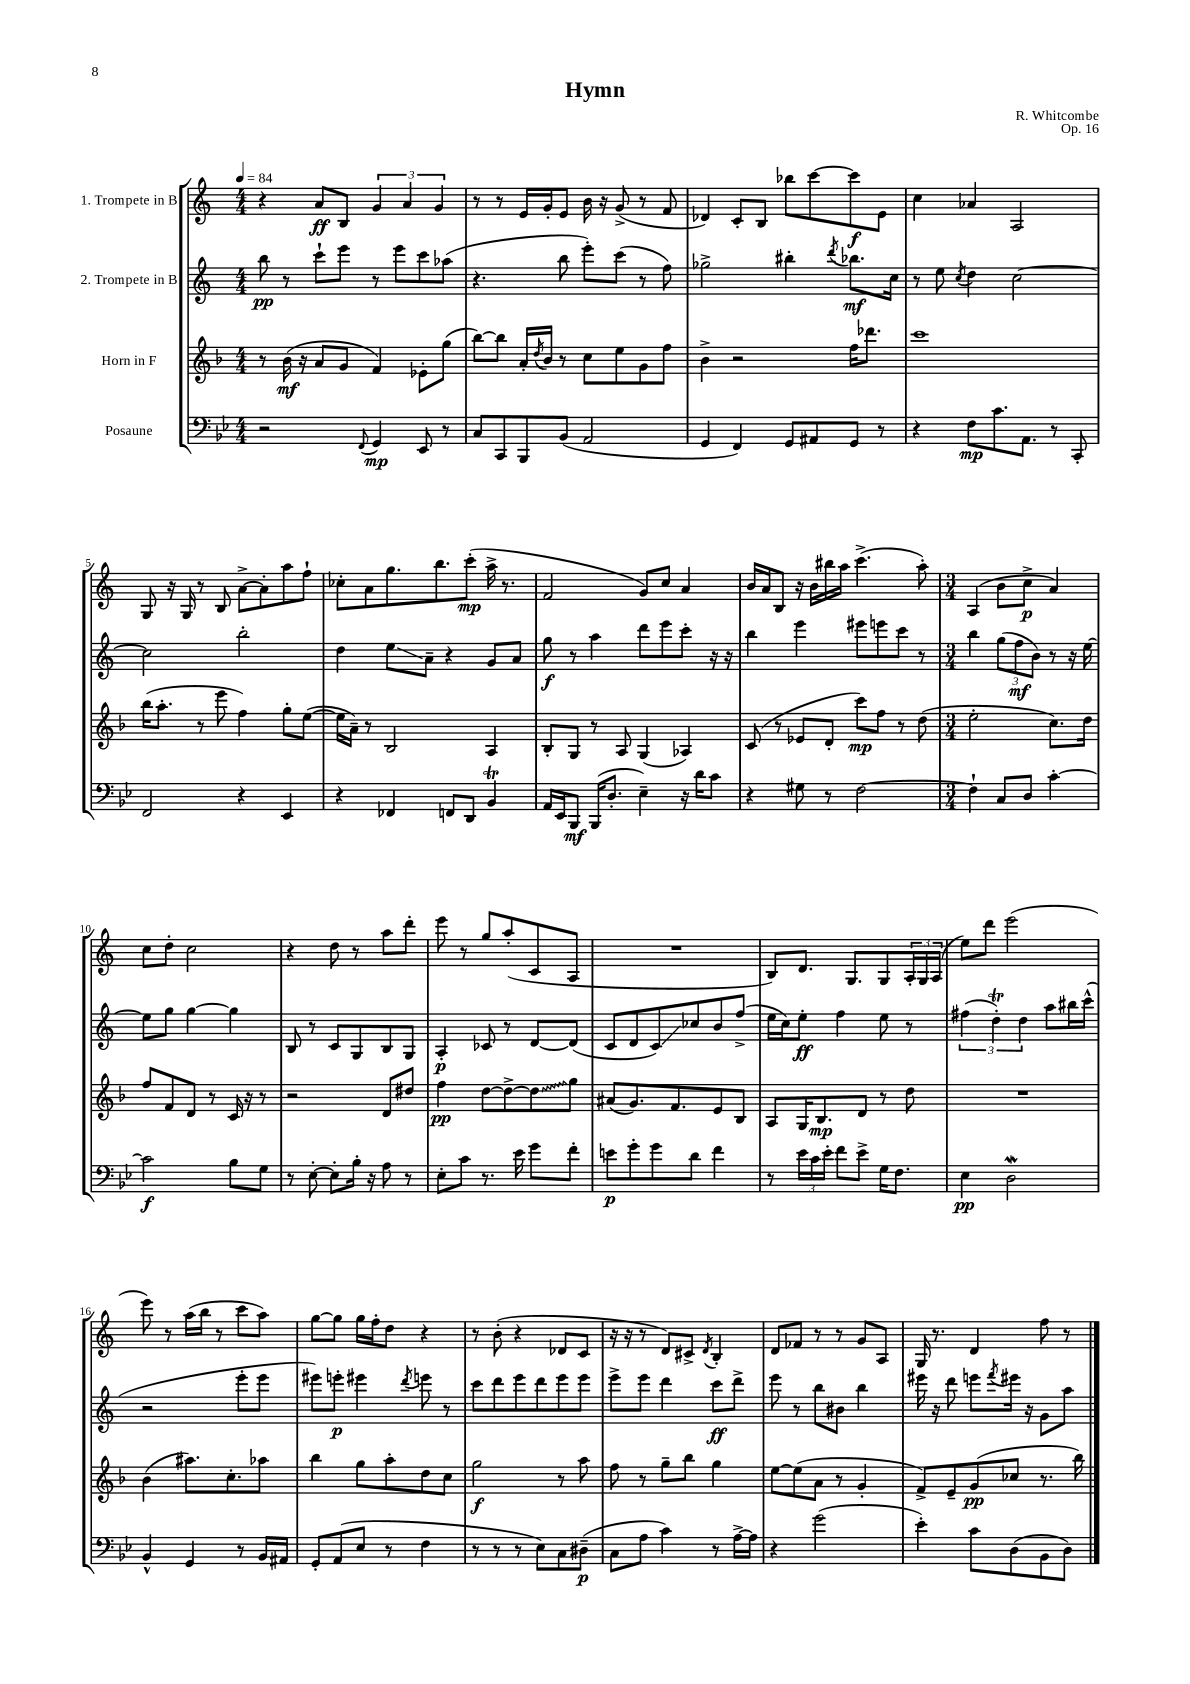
\header { title = "Hymn" composer = "R. Whitcombe" opus = "Op. 16" }
<<
\new StaffGroup <<
\new Staff = "s0" \with { instrumentName = "1. Trompete in B" } {
    \clef treble \key c \major \numericTimeSignature \time 4/4 \tempo 4 = 84
    r4 a'8\ff b8 \tuplet 3/2 { g'4 a'4 g'4 } |
    r8 r8 e'16 g'16-. e'8 b'16 r16 g'8->( r8 f'8 |
    des'4) c'8-. b8 bes''8 c'''8~ c'''8\f e'8 |
    c''4 aes'4 a2 |
    g8 r16 g16 r8 b8 a'8~-> a'8-. a''8 f''8-! |
    ces''8-. a'8 g''8. b''8. c'''8-.\mp( a''16-> r8. |
    f'2 g'8) c''8 a'4 |
    b'16 a'16 b8 r16 b'16 bis''16 a''16 c'''4.->( a''8-.) |
    \numericTimeSignature \time 3/4 a4( b'8 c''8->\p a'4) |
    c''8 d''8-. c''2 |
    r4 d''8 r8 a''8 d'''8-. |
    e'''8 r8 g''8 a''8-.( c'8 a8 |
    R2. |
    b8) d'8. g8. g8 \tuplet 3/2 { a16-. g16 a16( } |
    e''8) d'''8 e'''2( |
    e'''8) r8 a''16( b''16 r8 c'''8 a''8) |
    g''8~ g''8 g''16 f''16-. d''8 r4 |
    r8 b'8-.( r4 des'8 c'8 |
    r16 r16 r8 d'8) cis'8-> \acciaccatura { d'8 } b4-. |
    d'8 fes'8 r8 r8 g'8 a8 |
    g16 r8. d'4 f''8 r8 \bar "|." |
}
\new Staff = "s1" \with { instrumentName = "2. Trompete in B" } {
    \clef treble \key c \major \numericTimeSignature \time 4/4
    b''8\pp r8 c'''8-! e'''8 r8 e'''8 c'''8 aes''8( |
    r4. b''8 e'''8-.) c'''8( r8 f''8) |
    ges''2-> bis''4-. \acciaccatura { d'''8 } bes''8.\mf c''16 |
    r8 e''8 \acciaccatura { c''8 } d''4 c''2~ |
    c''2 b''2-. |
    d''4 e''8\glissando a'8-- r4 g'8 a'8 |
    g''8\f r8 a''4 d'''8 e'''8 c'''8-. r16 r16 |
    b''4 e'''4 eis'''8 e'''8 c'''8 r8 |
    \numericTimeSignature \time 3/4 b''4 \tuplet 3/2 { g''8( f''8\mf b'8) } r8 r16 e''16~ |
    e''8 g''8 g''4~ g''4 |
    b8 r8 c'8 g8 b8 g8 |
    a4-.\p ces'8 r8 d'8~ d'8( |
    c'8 d'8 c'8\glissando) ces''8 b'8 f''8->( |
    e''16 c''16) e''8-.\ff f''4 e''8 r8 |
    \tuplet 3/2 { fis''4( d''4-.\trill) d''4 } a''8 bis''16 c'''16-^( |
    r2 e'''8-. e'''8 |
    eis'''8) e'''8-.\p eis'''4 \acciaccatura { d'''8 } e'''8 r8 |
    c'''8 d'''8 e'''8 d'''8 e'''8 e'''8 |
    e'''8-> e'''8 d'''4 c'''8\ff d'''8-> |
    e'''8 r8 b''8 bis'8 b''4 |
    eis'''16 r16 d'''8 e'''8 \acciaccatura { f'''8 } eis'''16 r16 g'8 a''8 \bar "|." |
}
\new Staff = "s2" \with { instrumentName = "Horn in F" } {
    \clef treble \key f \major \numericTimeSignature \time 4/4
    r8 bes'16\mf( r16 a'8 g'8 f'4) ees'8-. g''8( |
    bes''8~) bes''8 a'16-. \acciaccatura { d''8 } bes'16 r8 c''8 e''8 g'8 f''8 |
    bes'4-> r2 f''16 des'''8. |
    c'''1 |
    bes''16( a''8.-. r8 e'''8 f''4) g''8-. e''8~( |
    e''16 a'16--) r8 bes2 a4 |
    bes8-. g8 r8 a8 g4( aes4) |
    c'8( r8 ees'8 d'8-. c'''8\mp) f''8 r8 d''8( |
    \numericTimeSignature \time 3/4 e''2-. c''8.) d''16 |
    f''8 f'8 d'8 r8 c'16 r16 r8 |
    r2 d'8 dis''8 |
    f''4\pp d''8~ d''8~-> \once \override Glissando.style = #'zigzag d''8\glissando g''8 |
    ais'8( g'8.) f'8. e'8 bes8 |
    a8 g16 bes8.\mp d'8 r8 d''8 |
    R2. |
    bes'4( ais''8.) c''8.-. aes''8 |
    bes''4 g''8 a''8-. d''8 c''8 |
    g''2\f r8 a''8 |
    f''8 r8 g''8-- bes''8 g''4 |
    e''8~ e''8( a'8 r8 g'4-. |
    f'8->) e'8-- g'8\pp( ces''8 r8. bes''16) \bar "|." |
}
\new Staff = "s3" \with { instrumentName = "Posaune" } {
    \clef bass \key bes \major \numericTimeSignature \time 4/4
    r2 \appoggiatura { f,8 } g,4\mp ees,8 r8 |
    c8 c,8 bes,,8 bes,8( a,2 |
    g,4 f,4) g,8 ais,8 g,8 r8 |
    r4 f8\mp c'8. a,8. r8 c,8-. |
    f,2 r4 ees,4 |
    r4 fes,4 f,8 d,8 bes,4\trill |
    a,16 ees,16 bes,,8\mf bes,,16( d8.-. ees4--) r16 d'16 c'8 |
    r4 gis8 r8 f2~ |
    \numericTimeSignature \time 3/4 f4-! c8 d8 c'4~-. |
    c'2\f bes8 g8 |
    r8 ees8~-. ees8-. bes16-. r16 a8 r8 |
    ees8-. c'8 r8. ees'16 g'8 f'8-. |
    e'8\p g'8-. g'8 d'8 f'4 |
    r8 \tuplet 3/2 { ees'16 c'16 ees'16-. } f'8 ees'8-> g16 f8. |
    ees4\pp d2\mordent |
    bes,4-^ g,4 r8 bes,16 ais,16 |
    g,8-. a,8( ees8 r8 f4 |
    r8 r8 r8 ees8) c8 dis8--\p( |
    c8 a8 c'4) r8 a16~-> a16 |
    r4 g'2( |
    ees'4-.) c'8 d8( bes,8 d8) \bar "|." |
}
>>
>>
